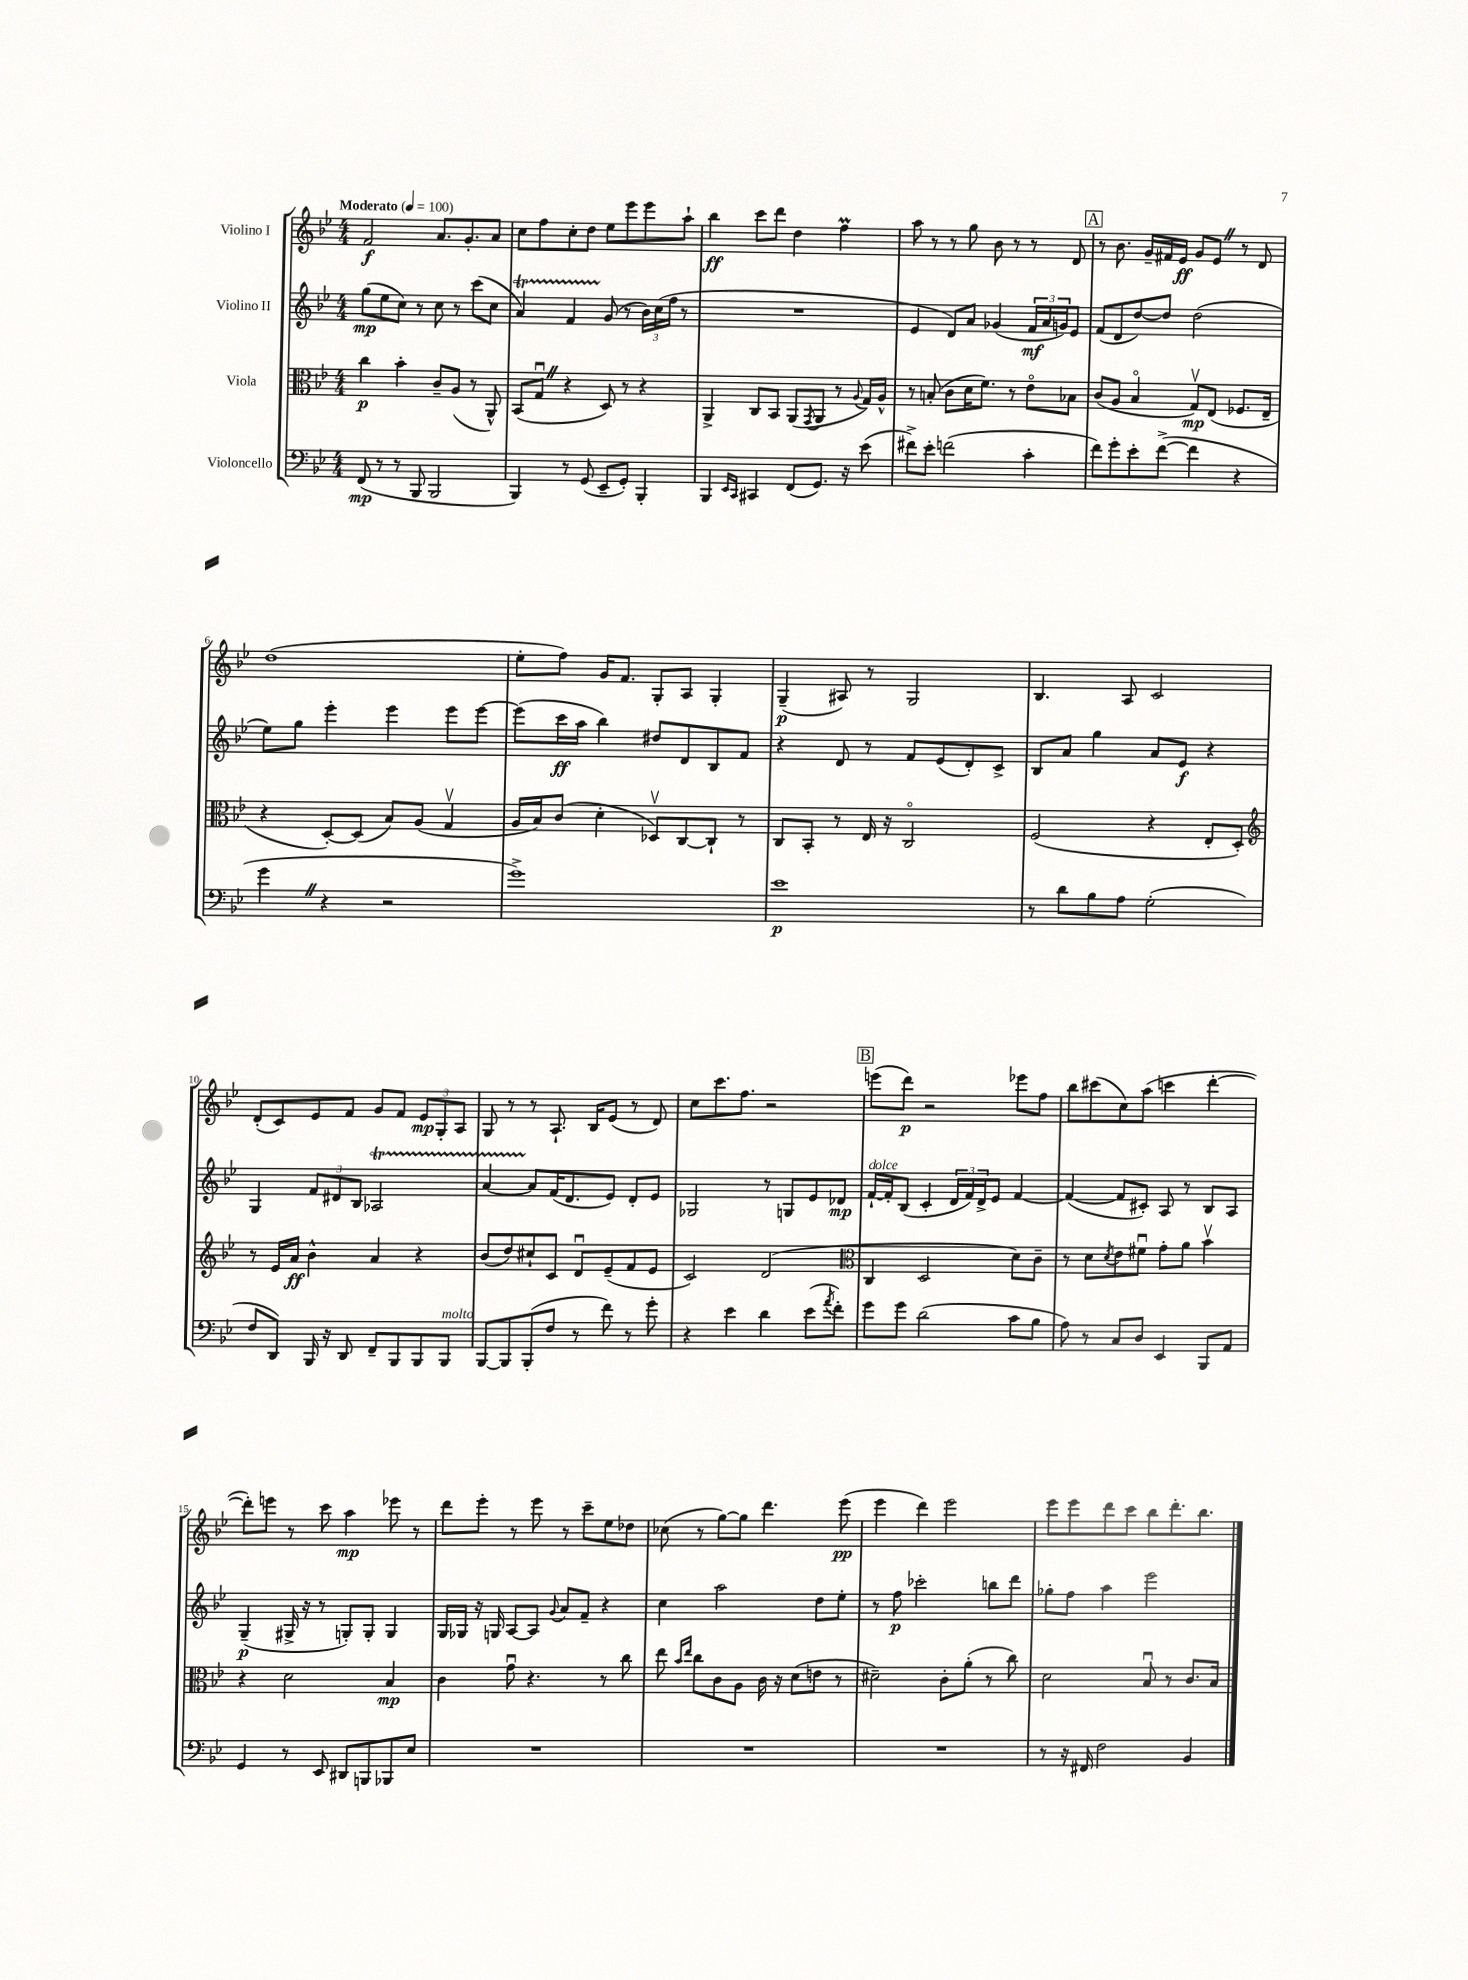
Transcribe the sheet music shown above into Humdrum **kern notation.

**kern	**kern	**kern	**kern
*staff4	*staff3	*staff2	*staff1
*clefF4	*clefC3	*clefG2	*clefG2
*k[b-e-]	*k[b-e-]	*k[b-e-]	*k[b-e-]
*M4/4	*M4/4	*M4/4	*M4/4
*MM100	*MM100	*MM100	*MM100
(8FF	4cc	(8gg	2f
8r	.	8ee-	.
8r	4b-'	8cc)	.
8BBB-	.	8r	.
2BBB-	8c~	8cc	8.a
.	(8A	8r	.
.	.	.	8.g'
.	8r	(8ccc	.
.	8AA^^)	8cc	8a
=	=	=	=
4BBB-)	(8BB-	4a)	8cc
.	8Gu	.	8ff
8r	4r	4f	8cc'
(8GG	.	.	8dd
8EE-~	8D)	(8g	8ee-
8GG')	8r	8r	8eee-
4BBB-'	4r	24b-)	8eee-
.	.	(24cc	.
.	.	24ff	.
.	.	8r	8aa`
=	=	=	=
4BBB-	4AA^	1r	4bb-
16qqEE-	.	.	.
16qqCC	.	.	.
4CC#	8C	.	8ccc
.	8BB-	.	8ddd
(8FF	(8AA	.	4dd
.	8qGG	.	.
8.GG)	8AA	.	.
.	8r	.	4ff
16r	.	.	.
.	8qqA	.	.
(8e-	16G)	.	.
.	16A^^	.	.
=	=	=	=
8f#^)	8r	4e-	8aa
8e-'	(8B'	.	8r
(2f	8c	8d)	8r
.	16d	8a	8gg
.	8.f)	.	.
.	.	(4g-	8b-
.	8r	.	8r
4c'	8e-o	24f	8r
.	.	24a	.
.	.	24g)	.
.	8B-	8e-	8d
=	=	=	=
8f)	(8c	(8f	8r
8g'	8A	8d	8.b-
8e-'	4B-o	[8dd)	.
.	.	.	16g~
([8f^	.	8dd]	16f#
.	.	.	16e-
4f]	8Gv)	(2dd	8g
.	(8E-	.	8e-
4r	8.F-	.	8r
.	.	.	8d
.	16E-~	.	.
=	=	=	=
4g	4r	8ee-)	(1dd
.	.	8gg	.
4r	[8D')	4eee-'	.
.	(8D]	.	.
2r	8B-)	4eee-	.
.	(8A	.	.
.	4Gv	8eee-	.
.	.	[8eee-	.
=	=	=	=
1g^)	16A	(8eee-]	8ee-'
.	16B-)	.	.
.	(8c	16ccc	8ff)
.	.	16aa	.
.	4d'	4bb-)	16g
.	.	.	8.f
.	8D-v)	8dd#	8G'
.	[8C	8d	8A
.	8C`]	8B-	4G'
.	8r	8f	.
=	=	=	=
1e-	8C	4r	(4G~
.	8BB-'	.	.
.	8r	8d	8A#)
.	16E-	8r	8r
.	16r	.	.
.	2Co	8f	2G
.	.	(8e-	.
.	.	8d')	.
.	.	8c^	.
=	=	=	=
8r	(2F	8B-	4.B-
8d	.	8a	.
8B-	.	4gg	.
8A	.	.	8A
(2G'	4r	8a	2c
.	.	8e-	.
.	8E-'	4r	.
.	8D')	.	.
=	=	=	=
*	*clefG2	*	*
8F	8r	4G	(8d'
8DD)	16e-	.	8c)
.	16a	.	.
16BBB-	4b-^^	12f	8e-
16r	.	.	.
.	.	12d#	.
8DD	.	.	8f
.	.	12B-	.
8FF~	4a	2A-	8g
8BBB-	.	.	8f
8BBB-	4r	.	12e-
.	.	.	12G'
8BBB-	.	.	.
.	.	.	12A
=	=	=	=
[8BBB-	(8b-	[4a	8G
8BBB-]	8dd)	.	8r
(8BBB-'	8cc#`	8a]	8r
8F	8c	(16f	8.A`
.	.	8.d	.
8r	8du	.	.
.	.	.	16B-
8f)	(8e-~	8e-)	(8e-
8r	8f	8d'	8r
8g'	8e-	8e-	8d)
=	=	=	=
4r	2c)	2G-	8cc
.	.	.	8.ccc
4e-	.	.	.
.	.	.	8.ff
4d	(2d	8r	2r
.	.	8G	.
(8e-	.	8e-	.
8qa	.	.	.
8f')	.	8d-	.
=	=	=	=
*	*clefC3	*	*
8g	4C	[16f`	(8eee
.	.	16f']	.
8g	.	(8B-	8ddd)
(2d	2D	4c'	2r
.	.	24d	.
.	.	24f)	.
.	.	24d^	.
.	.	8e-	.
8c	8d)	[4f	8eee-
8B-	8c~	.	8ff
=	=	=	=
8A)	8r	(4f_	8bb-
8r	8d	.	(8ccc#
.	8qd	.	.
8C	8e-	8f]	8cc)
8D	8f#u	8c#')	(8aa
4EE-	8g'	8A	4ccc
.	8a	8r	.
8BBB-	4b-v	8B-	[4ddd'
8AA	.	8A	.
=	=	=	=
4GG	4r	(4G~	8ddd'])
.	.	.	8eee
8r	2d	16G#^	8r
.	.	16r	.
8EE-	.	8r	8ccc
8DD#	.	8G')	4aa
8BBB	.	8G'	.
8BBB-	4B-	4G	8eee-
8E-	.	.	8r
=	=	=	=
1r	4c	16G	8ddd
.	.	16G-	.
.	.	16r	8eee-'
.	.	16G	.
.	8gu	[8A	8r
.	4.r	8A]	8eee-
.	.	8qqg	.
.	.	8a	8r
.	.	8f~	8ccc~
.	8r	4r	8ee-
.	8cc	.	8dd-
=	=	=	=
1r	8ee-	4cc	(8cc-
.	16qqb-	.	.
.	16qqee-	.	.
.	8cc	.	8r
.	8c	2aa	[8gg)
.	8A	.	8gg]
.	16c	.	4.ddd
.	16r	.	.
.	(8d	.	.
.	8e	8dd	.
.	8r	8ee-'	(8eee-
=	=	=	=
1r	2d#~)	8r	4eee-
.	.	8ff	.
.	.	2ccc-'	4ddd)
.	8c'	.	2eee-
.	(8a'	.	.
.	8r	8bb	.
.	8cc)	8ddd	.
=	=	=	=
8r	2d	8gg-'	8eee-
16r	.	8ff	8eee-
16FF#	.	.	.
2F	.	4aa	8ddd
.	.	.	8ccc
.	8B-u	2eee-	8bb-
.	8r	.	8.ddd'
4BB-	8.c	.	.
.	.	.	8.bb-
.	16B-	.	.
==	==	==	==
*-	*-	*-	*-
